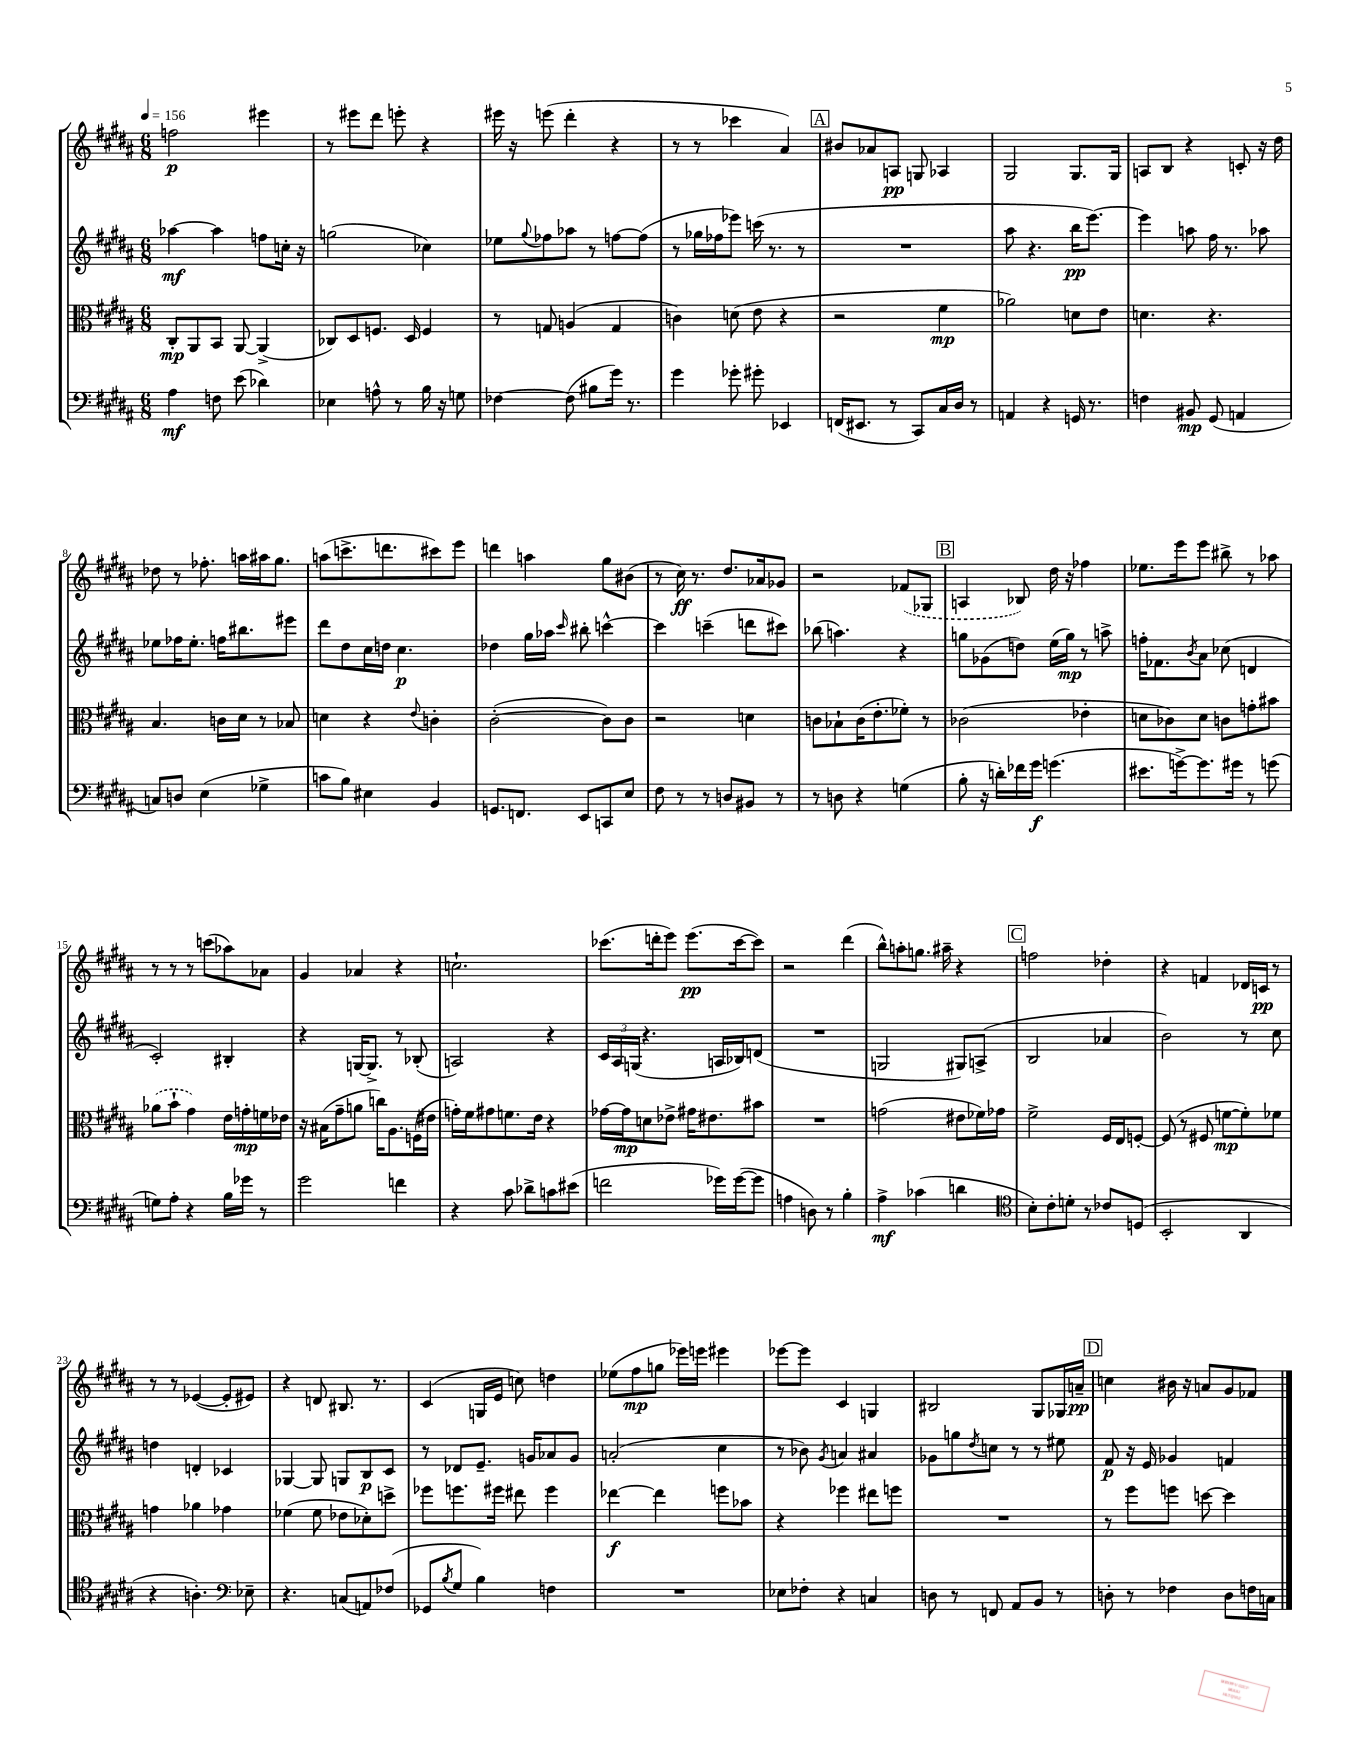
<<
\new StaffGroup <<
\new Staff = "s0" {
    \clef treble \key b \major \numericTimeSignature \time 6/8 \tempo 4 = 156
    f''2\p eis'''4 |
    r8 eis'''8 dis'''8 e'''8-. r4 |
    eis'''16 r16 e'''8( dis'''4-. r4 |
    r8 r8 ces'''4 ais'4) |
    \mark \markup { \box "A" } bis'8 aes'8 a8\pp g8 aes4 |
    gis2 gis8. gis16 |
    a8 b8 r4 c'8-. r16 dis''16 |
    des''8 r8 fes''8.-. a''16 ais''16 gis''8. |
    a''8( c'''8.-> d'''8. cis'''8) e'''8 |
    d'''4 a''4 gis''8 bis'8( |
    r8 cis''16\ff) r8. dis''8. aes'16 ges'8 |
    r2 \once \slurDashed fes'8( ges8 |
    \mark \markup { \box "B" } a4 bes8) dis''16 r16 fes''4 |
    ees''8. e'''16 e'''8 bis''8-> r8 aes''8 |
    r8 r8 r8 c'''8( aes''8) aes'8 |
    gis'4 aes'4 r4 |
    c''2.-! |
    ces'''8.( d'''16-. e'''8) e'''8.\pp( ces'''16~ ces'''8) |
    r2 dis'''4( |
    b''8-^) a''8-. g''8. ais''16-- r4 |
    \mark \markup { \box "C" } f''2 des''4-. |
    r4 f'4 des'16 c'16\pp r8 |
    r8 r8 ees'4~( ees'8-. eis'8) |
    r4 d'8 bis8. r8. |
    cis'4( g16 e'16 c''8) d''4 |
    ees''8( fis''8\mp g''8 ees'''16) e'''16 eis'''4 |
    ees'''8~ ees'''8 cis'4 g4 |
    bis2 gis8 ges16 a'16--\pp |
    \mark \markup { \box "D" } c''4 bis'16 r16 a'8 gis'8 fes'8 \bar "|." |
}
\new Staff = "s1" {
    \clef treble \key b \major \numericTimeSignature \time 6/8
    aes''4~\mf aes''4 f''8 c''16-. r16 |
    g''2( ces''4) |
    ees''8 \appoggiatura { gis''8 } fes''8 aes''8 r8 f''8~ f''8( |
    r8 ges''16 fes''16 ees'''8) c'''16( r8. r8 |
    \mark \markup { \box "A" } R2. |
    ais''8 r4. b''16\pp e'''8.~) |
    e'''4 a''8 fis''16 r8. aes''8 |
    ees''8 fes''16 ees''8.-. f''16 bis''8. eis'''8 |
    dis'''8 dis''8 cis''16 d''16 cis''4.\p |
    des''4 gis''16 aes''16 \grace { cis'''16 } bis''8-. c'''4~-^ |
    c'''4 c'''4--( d'''8 cis'''8) |
    bes''8( a''4.) r4 |
    \mark \markup { \box "B" } g''8 ges'8( d''8) e''16( g''16\mp) r8 a''8-> |
    f''16-. fes'8. \acciaccatura { b'8 } ais'8 ces''8( d'4 |
    cis'2-.) bis4-. |
    r4 g16~ g8.-> r8 bes8-.( |
    a2) r4 |
    \tuplet 3/2 { cis'16 ais16 g16( } r4. a16 bes16) d'8( |
    R2. |
    g2 gis8) a8->( |
    \mark \markup { \box "C" } b2 aes'4 |
    b'2) r8 cis''8 |
    d''4 d'4-. ces'4 |
    ges4~ ges8 g8 b8\p cis'8 |
    r8 des'8 e'8.-- g'16 aes'8 g'8 |
    a'2-.( cis''4 |
    r8 bes'8) \acciaccatura { gis'8 } a'4 ais'4 |
    ges'8 g''8 \acciaccatura { dis''8 } c''8 r8 r8 eis''8 |
    \mark \markup { \box "D" } fis'8\p r16 e'16 ges'4 f'4 \bar "|." |
}
\new Staff = "s2" {
    \clef alto \key b \major \numericTimeSignature \time 6/8
    cis8-.\mp ais,8 b,8 ais,8~ ais,4->( |
    ces8) dis8 f8. dis16 f4 |
    r8 g8 a4( g4 |
    c'4) d'8( e'8 r4 |
    \mark \markup { \box "A" } r2 fis'4\mp |
    aes'2) d'8 e'8 |
    d'4. r4. |
    b4. c'16 dis'16 r8 bes8 |
    d'4 r4 \appoggiatura { e'8 } c'4-. |
    cis'2~-.( cis'8) cis'8 |
    r2 d'4 |
    c'8 bes8-! c'16( e'8.-. fes'8-.) r8 |
    \mark \markup { \box "B" } ces'2( ees'4-. |
    d'8 ces'8) d'8 c'8 g'8-. bis'8 |
    \once \slurDashed aes'8( b'8-! gis'4) e'16 g'16-.\mp f'16 ees'16 |
    r16 bis16( gis'8-- a'8 c''16) ais8. f16( eis'16 |
    g'16-.) fis'16 gis'8 f'8. e'16 r4 |
    ges'16~ ges'16\mp d'8 ees'8-> gis'16 eis'8. bis'8 |
    R2. |
    g'2( eis'8 fes'16) ges'16 |
    \mark \markup { \box "C" } fis'2-> fis16 e16 f8~-. |
    f8( r8 fis8 f'8~\mp f'8-.) fes'8 |
    g'4 aes'4 ges'4 |
    fes'4( fes'8 ees'8 des'8-.) d''8-> |
    fes''8 f''8. fis''16 eis''8 fis''4 |
    ees''4~\f ees''4 f''8 bes'8 |
    r4 fes''4 eis''8 f''8 |
    R2. |
    \mark \markup { \box "D" } r8 fis''8 f''8 d''8~ d''4 \bar "|." |
}
\new Staff = "s3" {
    \clef bass \key b \major \numericTimeSignature \time 6/8
    ais4\mf f8 e'8( des'4) |
    ees4 a8-^ r8 b16 r16 g8 |
    fes4~ fes8( bis8 gis'16) r8. |
    gis'4 ges'8-. gis'8-. ees,4 |
    \mark \markup { \box "A" } f,16( eis,8. r8 cis,8) cis16 dis16 r8 |
    a,4 r4 g,16 r8. |
    f4 bis,8\mp gis,8( a,4 |
    c8) d8 e4( ges4-> |
    c'8 b8) eis4 b,4 |
    g,8. f,8. e,8 c,8 e8 |
    fis8 r8 r8 d8 bis,8 r8 |
    r8 d8 r4 g4( |
    \mark \markup { \box "B" } b8-. r16 d'16-.) fes'16 gis'16\f g'4.( |
    eis'8. g'16~->) g'8. gis'16 r8 g'8( |
    g8) ais8-. r4 b16 ges'16 r8 |
    gis'2 f'4 |
    r4 cis'8 des'8-> c'8 eis'8( |
    f'2 ges'16) ges'16~( ges'8 |
    a4 d8) r8 b4-. |
    ais4->\mf ces'4( d'4 |
    \mark \markup { \box "C" } \clef tenor b8-.) cis'8-. d'8-. r8 ces'8 d8( |
    b,2-. ais,4 |
    r4 a4.-.) \clef bass ees8-- |
    r4. c8( a,8) fes8( |
    ges,8 \acciaccatura { b8 } gis8 b4) f4 |
    R2. |
    ees8 fes8-. r4 c4 |
    d8 r8 f,8 ais,8 b,8 r8 |
    \mark \markup { \box "D" } d8-. r8 fes4 d8 f16 c16 \bar "|." |
}
>>
>>
